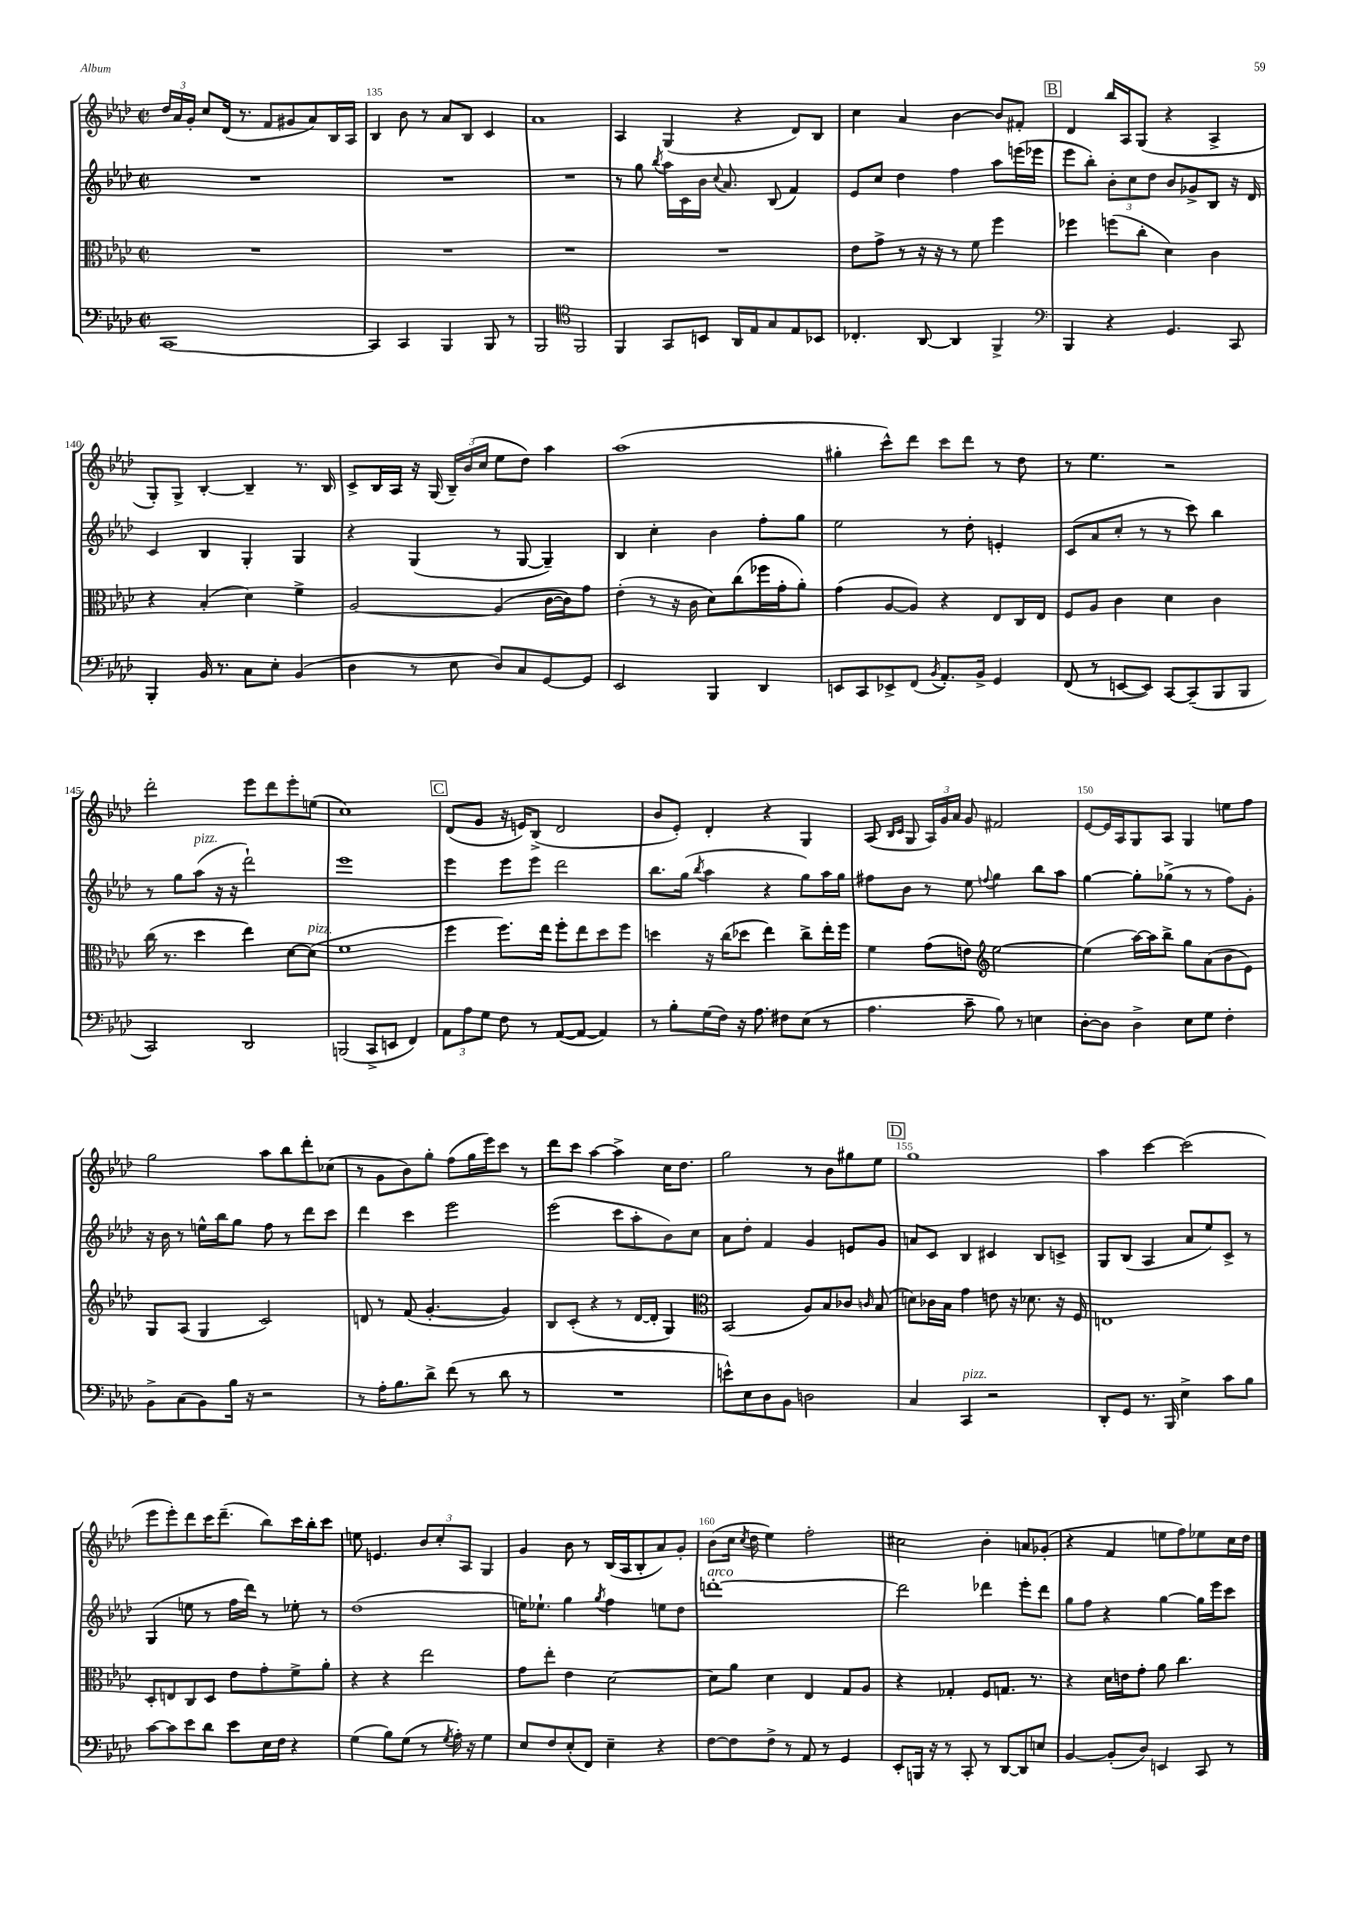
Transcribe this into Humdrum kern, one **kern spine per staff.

**kern	**kern	**kern	**kern
*part4	*part3	*part2	*part1
*staff4	*staff3	*staff2	*staff1
*clefF4	*clefC3	*clefG2	*clefG2
*k[b-e-a-d-]	*k[b-e-a-d-]	*k[b-e-a-d-]	*k[b-e-a-d-]
*M2/2	*M2/2	*M2/2	*M2/2
*met(c|)	*met(c|)	*met(c|)	*met(c|)
=134	=134	=134	=134
[1CC	1r	1r	24dd-/LL
.	.	.	24a-/
.	.	.	24g'/JJ
.	.	.	8cc/L
.	.	.	(16d-/Jk
.	.	.	8.r
.	.	.	8f/L
.	.	.	8g#X/
.	.	.	8a-/)
.	.	.	16B-/L
.	.	.	16A-/JJ
=135	=135	=135	=135
4CC/]	1r	1r	4B-/
4CC/	.	.	8b-\
.	.	.	8r
4BBB-/	.	.	8a-/L
.	.	.	8B-/J
8BBB-/	.	.	4c/
8r	.	.	.
=136	=136	=136	=136
2BBB-/	1r	1r	1a-
*clefC4	*	*	*
2FF/	.	.	.
=137	=137	=137	=137
4FF/	1r	8r	4A-/
.	.	8gg\	.
.	.	8qbb-/	.
8GG/L	.	16aa-\LL	(4G/
.	.	16c\	.
8BBn/J	.	16b-\JJ	.
.	.	8qqcc/	.
.	.	8.a-/	.
16AA-/LL	.	.	4r
16E-/J	.	.	.
8G/	.	(8B-/	.
8E-/	.	4f/)	8d-/L)
8BB-X/J	.	.	8B-/J
=138	=138	=138	=138
4.C-X'/	8e-\L	8e-/L	4cc\
.	8g^\J	8cc/J	.
.	8r	4dd-\	4a-/
[8AA-/	16r	.	.
.	16r	.	.
4AA-/]	8r	4ff\	[4b-\
.	8f\	.	.
4FF^/	4ff\	8aa-\L	8b-/L]
.	.	(16eeen\L	8f#X'/J
.	.	16eee-X\JJ	.
!!LO:REH:place=s1:t=B
=139	=139	=139	=139
*clefF4	*	*	*
4BBB-/	4ff-X\	8eee-\L	4d-/
.	.	8bb-'\J)	.
4r	(8ffn\L	12b-'\L	16bb-/LL
.	.	.	16A-/J
.	.	12cc\	.
.	8cc'\J	.	(8G/J
.	.	12dd-\J	.
4.GG/	4d-\)	8b-/L	4r
.	.	8g-X^/	.
.	4c\	8B-/J	4A-^/
8CC/	.	16r	.
.	.	16d-/	.
!!LO:LB:g=z
=140	=140	=140	=140
4BBB-'/	4r	4c/	8G'/L)
.	.	.	8G^/J
16BB-/	(4B-'/	4B-/	[4B-'/
8.r	.	.	.
8C\L	4d-\)	4G'/	4B-~/]
8E-'\J	.	.	.
(4BB-/	4f^\	4G/	8.r
.	.	.	16B-/
=141	=141	=141	=141
4D-\	[2A-/	4r	8c^/L
.	.	.	16B-/L
.	.	.	16A-/JJ
8r	.	(4G/	16r
.	.	.	(16G/
8E-\	.	.	24B-~/LL)
.	.	.	(24b-/
.	.	.	24cc/JJ
8D-/L)	(4A-/]	8r	8ee-\L
8C/	.	[8G/	8dd-\J)
[8GG/	[16c\LL	4G~/])	4aa-\
.	16c\J])	.	.
8GG/J]	8g\J	.	.
=142	=142	=142	=142
2EE-/	(4e-'\	4B-/	(1aa-
.	8r	4cc'\	.
.	16r	.	.
.	16c\	.	.
4BBB-/	8d-\L)	4b-\	.
.	(8cc\	.	.
4DD-/	16ff-X\L	8ff'\L	.
.	16g'\J	.	.
.	8a-'\J)	8gg\J	.
=143	=143	=143	=143
8EEn/L	(4g\	2ee-\	4gg#X'\
8CC/	.	.	.
8EE-X^/	[8A-/L	.	8ccc^^\L)
(8FF/J	8A-/J])	.	8ddd-\J
8qBB-/	.	.	.
8.AA-'/L)	4r	8r	8ccc\L
.	.	8dd-'\	8ddd-\J
16BB-^/Jk	.	.	.
4GG/	8E-/L	4en'/	8r
.	16C/L	.	8dd-\
.	16E-/JJ	.	.
=144	=144	=144	=144
(8FF/	8F/L	(8c/L	8r
8r	8A-/J	8a-/	4.ee-\
[8EEn/L	4c\	8cc'/J	.
8EE/J])	.	8r	.
[8CC/L	4d-\	8r	2r
(8CC~/]	.	8ccc\)	.
8BBB-/	4c\	4bb-\	.
8BBB-/J	.	.	.
!!LO:LB:g=z
=145	=145	=145	=145
2CC/)	(16cc\	8r	2ddd-'\
.	8.r	.	.
.	.	8gg\L	.
!	!	!LO:TX:a:i:t=pizz.	!
.	4dd-\	(8aa-\J	.
.	.	16r	.
.	.	16r	.
2DD-/	4ee-\)	2ddd-`\)	8eee-\L
.	.	.	8ddd-\
.	[8d-\L	.	8eee-'\
!	!LO:TX:a:i:t=pizz.	!	!
.	(8d-\J]	.	(8een\J
=146	=146	=146	=146
(2BBBn/	1f	1eee-	1cc)
8CC^/L	.	.	.
8EEn/J	.	.	.
4FF/)	.	.	.
!!LO:REH:place=s1:t=C
=147	=147	=147	=147
12AA-\L	4ff\	4eee-\	(8d-/L
12A-\	.	.	.
.	.	.	8g/J
12G\J	.	.	.
8F\	8.ff\L)	8eee-\L	16r
.	.	.	16en/KL)
8r	.	8eee-\J	(8B-^/J
.	16ee-\Jk	.	.
([8AA-/L	8ff'\L	2ddd-\	2d-/
8AA-/J_	8ee-\	.	.
4AA-/])	8dd-\	.	.
.	8ff\J	.	.
=148	=148	=148	=148
8r	4ddn\	8.bb-\L	8b-/L
8B-'\L	.	.	8e-'/J)
.	.	(16gg\Jk	.
.	.	8qbb-/	.
(16G\L	16r	4aa-\	4d-'/
16F\JJ)	(16cc\KL	.	.
16r	8dd-X\J	.	.
8.A-\	.	.	.
.	4ee-\)	4r	4r
8F#X\L	.	.	.
(8E-\J	8cc^\L	8gg\L)	4G/
8r	16ee-'\L	16aa-\L	.
.	16ff\JJ	16gg\JJ	.
=149	=149	=149	=149
4.A-\	4f\	8ff#X\L	(8A-/
.	.	.	16qqB-/LL
.	.	.	16qqc/JJ
.	.	8b-\J	8G/
.	(8g\L	8r	24A-/LL)
.	.	.	24g/
.	.	.	24a-/JJ
8c~\	8en\J)	8ee-\	8g/
*	*clefG2	*	*
.	.	8qqffn/	.
8B-\)	[2ee-\	4gg\	2f#X/
8r	.	.	.
4En\	.	8bb-\L	.
.	.	8aa-\J	.
=150	=150	=150	=150
[8D-'\L	(4ee-\]	[4gg\	[8e-/L
8D-\J]	.	.	16e-/L]
.	.	.	16A-/J
4D-^\	[16aa-\LL)	8gg'\L]	8G/
.	16aa-\J]	.	.
.	8bb-^\J	(8gg-X^\J	8A-/J
8E-\L	8gg\L	8r	4G/
8G\J	(8a-\	8r	.
4F'\	8b-\	8ff\L)	8een\L
.	8e-\J)	8g'\J	8ff\J
!!LO:LB:g=z
=151	=151	=151	=151
8BB-^\L	8G/L	16r	2gg\
.	.	16b-\	.
(8C\	(8A-/J	8r	.
8BB-\)	4G/	16een^^\LL	.
.	.	16bb-\J	.
16B-\Jk	.	8gg\J	.
16r	.	.	.
2r	2c/)	8ff\	8aa-\L
.	.	8r	8bb-\
.	.	8ddd-\L	8ddd-'\
.	.	8ccc\J	(8cc-X\J
=152	=152	=152	=152
8r	8dn/	4ddd-\	8r
16A-'\KL	8r	.	8g\L
8.B-\	.	.	.
.	(8f/	4ccc\	8b-\)
8d-^\J	[4.g'/	.	8gg'\J
(8f\	.	2eee-\	(8ff\L
8r	.	.	16gg\L
.	.	.	16eee-\J)
8d-\	4g/])	.	8ccc\J
8r	.	.	8r
=153	=153	=153	=153
1r	8B-/L	(2eee-\	8ddd-\L
.	(8c'/J	.	8ccc\J
.	4r	.	[4aa-\
.	8r	8ccc\L	4aa-^\]
.	[16d-/LL	8aa-'\	.
.	16d-'/JJ]	.	.
.	4G/)	8b-\)	16cc\KL
.	.	.	8.dd-\J
.	.	8cc\J	.
=154	=154	=154	=154
*	*clefC3	*	*
8en^^\L)	(2BB-/	8a-\L	2gg\
8E-\	.	8dd-'\J	.
8D-\	.	4f/	.
8BB-\J	.	.	.
2Dn\	8A-/L)	4g/	8r
.	8B-/	.	8b-\L
.	8c-X/J	8en/L	8gg#X\
.	16qqcn/	.	.
.	(8B-/	8g/J	8ee-\J
!!LO:REH:place=s1:t=D
=155	=155	=155	=155
4C/	8dn\L)	8an/L	1gg
.	16c-X\L	8c/J	.
.	16B-\JJ	.	.
!LO:TX:a:i:t=pizz.	!	!	!
4CC/	4g\	4B-/	.
2r	8en\	4c#X/	.
.	16r	.	.
.	8.d-X\	.	.
.	.	8B-/L	.
.	16r	8cn^/J	.
.	16F/	.	.
=156	=156	=156	=156
8DD-'/L	1En	8G/L	4aa-\
8GG/J	.	(8B-/J	.
8.r	.	4A-/	[4ccc\
16BBB-/	.	.	.
4E-^\	.	8a-/L	(2ccc\]
.	.	8ee-/)	.
8c\L	.	8c^/J	.
8B-\J	.	8r	.
!!LO:LB:g=z
=157	=157	=157	=157
[8c\L	8D-'/L	(4G/	8eee-\L
8c\]	8En/	.	8eee-'\)
8e-\	8C/	8een\	8ddd-\
8d-\J	8D-/J	8r	16ccc\K
.	.	.	(8.ddd-~\J
8e-\L	8e-\L	16ff\LL	.
.	.	16ddd-\JJ)	.
16E-\L	8g'\	8r	8bb-\L)
16F\JJ	.	.	.
4r	8f^\	8ee-X'\	16ccc\L
.	.	.	16bb-'\J
.	8a-'\J	8r	8ccc\J
=158	=158	=158	=158
(4G\	4r	(1dd-	8een\
.	.	.	4.en/
8B-\L)	4r	.	.
(8G\J	.	.	.
8r	2ee-\	.	12b-/L
.	.	.	12cc'/
8qG/	.	.	.
16A-'\)	.	.	.
.	.	.	12A-/J
16r	.	.	.
4G\	.	.	4G/
=159	=159	=159	=159
8E-/L	8g\L	16een\KL)	4g/
.	.	8.ee-X`\J	.
8F/	8ee-'\J	.	.
(8E-'/	4e-\	4gg\	8b-\
8FF/J)	.	.	8r
.	.	8qgg/	.
4E-~\	[2d-\	4ff\	(16B-/LL
.	.	.	16A-/J
.	.	.	8B-'/
4r	.	8een\L	8a-/)
.	.	8dd-\J	8g'/J
=160	=160	=160	=160
!	!	!LO:TX:a:i:t=arco	!
[8F\L	8d-\L]	[1dddn'	(8b-\L
8F\]	8a-\J	.	16cc\Jk
.	.	.	8qcc/
.	.	.	16dd-\
8F^\J	4d-\	.	4ee-\)
8r	.	.	.
8AA-/	4E-/	.	2ff'\
8r	.	.	.
4GG/	8G/L	.	.
.	8A-/J	.	.
=161	=161	=161	=161
8EE-'/L	4r	2ddd\]	2cc#X\
16BBBn/Jk	.	.	.
16r	.	.	.
8r	4G-X'/	.	.
8CC'/	.	.	.
8r	8F/L	4ddd-X\	4b-'\
[8DD-/L	8.Gn/J	.	.
8DD-/]	.	8eee-'\L	8an/L
.	8.r	.	.
8En/J	.	8ddd-\J	(8g-X'/J
=162	=162	=162	=162
[4BB-/	4r	8gg\L	4r
.	.	8ff\J	.
(8BB-'/L]	16d-\LL	4r	4f/
.	16en\J	.	.
8D-/J)	8g'\J	.	.
4EEn/	8a-\	[4gg\	8een\L
.	4.cc\	.	8ff\)
8CC/	.	16gg\LL]	8ee-X\
.	.	16eee-\J	.
8r	.	8ccc\J	16cc\L
.	.	.	16dd-\JJ
==	==	==	==
*-	*-	*-	*-
